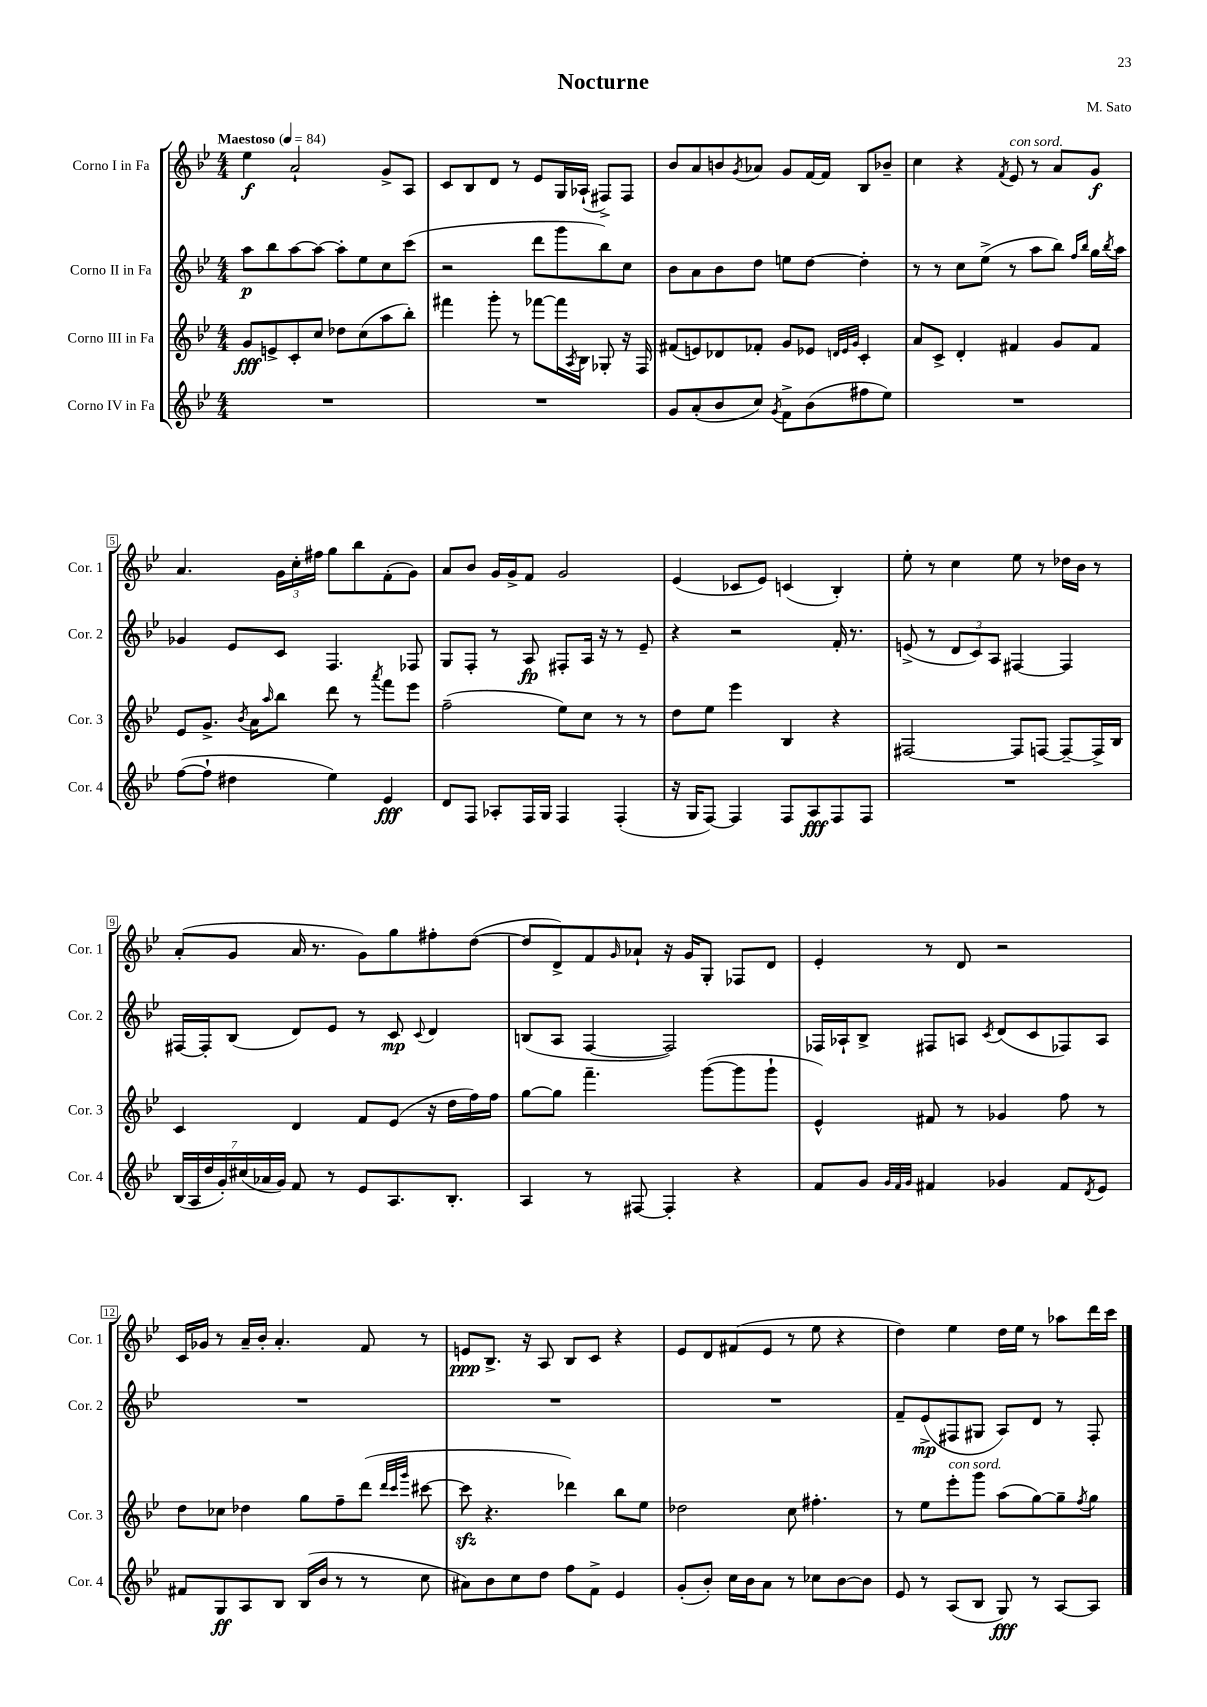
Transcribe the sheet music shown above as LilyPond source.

\header { title = "Nocturne" composer = "M. Sato" }
<<
\new StaffGroup <<
\new Staff = "s0" \with { instrumentName = "Corno I in Fa" shortInstrumentName = "Cor. 1" } {
    \clef treble \key bes \major \numericTimeSignature \time 4/4 \tempo "Maestoso" 4 = 84
    ees''4\f a'2-! g'8-> a8 |
    c'8 bes8 d'8 r8 ees'8 g16 aes16-!( fis8->) fis8 |
    bes'8 a'8 b'8 \acciaccatura { g'8 } aes'8 g'8 f'16~ f'16 bes8 bes'8-- |
    c''4 r4 \acciaccatura { f'8 } ees'8^\markup { \italic "con sord." } r8 a'8 g'8\f |
    a'4. \tuplet 3/2 { g'16 c''16-. fis''16 } g''8 bes''8 f'8-.( g'8) |
    a'8 bes'8 g'16 g'16-> f'8 g'2 |
    ees'4( ces'8 ees'8) c'4( bes4-.) |
    ees''8-. r8 c''4 ees''8 r8 des''16 bes'16 r8 |
    a'8-.( g'8 a'16 r8. g'8) g''8 fis''8-. d''8~( |
    d''8 d'8->) f'8 \grace { g'16 } aes'8-! r16 g'16 g8-. fes8 d'8 |
    ees'4-. r8 d'8 r2 |
    c'16 ges'16 r8 a'16-- bes'16-. a'4.-. f'8 r8 |
    e'8\ppp bes8.-> r16 a8 bes8 c'8 r4 |
    ees'8 d'8 fis'8( ees'8 r8 ees''8 r4 |
    d''4) ees''4 d''16 ees''16 r8 aes''8 d'''16 c'''16 \bar "|." |
}
\new Staff = "s1" \with { instrumentName = "Corno II in Fa" shortInstrumentName = "Cor. 2" } {
    \clef treble \key bes \major \numericTimeSignature \time 4/4
    a''8\p bes''8 a''8~ a''8~ a''8-. ees''8 c''8 c'''8( |
    r2 d'''8 g'''8 bes''8) c''8 |
    bes'8 a'8 bes'8 d''8 e''8 d''8~ d''4-. |
    r8 r8 c''8 ees''8->( r8 a''8 bes''8) \grace { f''16 bes''16 } g''16 \acciaccatura { bes''8 } a''16 |
    ges'4 ees'8 c'8 f4. fes8 |
    g8 f8-. r8 a8\fp fis8-. a16 r16 r8 ees'8-- |
    r4 r2 f'16-. r8. |
    e'8->( r8 \tuplet 3/2 { d'8 c'8) a8 } fis4~ fis4 |
    fis16~ fis16-. bes8( d'8) ees'8 r8 c'8\mp \appoggiatura { c'8 } d'4 |
    b8( a8 f4~ f2) |
    fes16 aes16-! bes8-> fis8 a8 \acciaccatura { c'8 } d'8( c'8 fes8) a8 |
    R1 |
    R1 |
    R1 |
    f'8-- ees'8->\mp( fis8 gis8 a8) d'8 r8 fis8-. \bar "|." |
}
\new Staff = "s2" \with { instrumentName = "Corno III in Fa" shortInstrumentName = "Cor. 3" } {
    \clef treble \key bes \major \numericTimeSignature \time 4/4
    g'8\fff e'8-> c'8-. c''8 des''8 c''8( a''8 bes''8-.) |
    fis'''4 g'''8-. r8 fes'''8~ fes'''16 \acciaccatura { a8 } bes16 ges8-. r16 f16 |
    fis'8( e'8) des'8 fes'8-. g'8 ees'8 \grace { d'32 ees'32 g'32 } c'4-. |
    a'8 c'8-> d'4-. fis'4 g'8 fis'8 |
    ees'8 g'8.-> \acciaccatura { bes'8 } a'16 \grace { a''16 } bes''8 d'''8 r8 \acciaccatura { a'''8 } f'''8 ees'''8 |
    f''2--( ees''8) c''8 r8 r8 |
    d''8 ees''8 ees'''4 bes4 r4 |
    fis2~ fis8 f8~ f8~-- f16-> bes16 |
    c'4 d'4 f'8 ees'8( r16 d''16 f''16) f''16 |
    g''8~ g''8 f'''4.-- g'''8~( g'''8 g'''8-! |
    ees'4-^) fis'8 r8 ges'4 f''8 r8 |
    d''8 ces''8 des''4 g''8 f''8-- d'''8( \grace { d'''32 c'''32 g'''32 } cis'''8~ |
    cis'''8\sfz r4. des'''4) bes''8 ees''8 |
    des''2 c''8 fis''4.-. |
    r8 ees''8 ees'''8-.^\markup { \italic "con sord." } g'''8 a''8( g''8~) g''8-- \acciaccatura { f''8 } g''8 \bar "|." |
}
\new Staff = "s3" \with { instrumentName = "Corno IV in Fa" shortInstrumentName = "Cor. 4" } {
    \clef treble \key bes \major \numericTimeSignature \time 4/4
    R1 |
    R1 |
    g'8 a'8-.( bes'8 c''8) \acciaccatura { g'8 } f'8-> bes'8( fis''8 ees''8) |
    R1 |
    f''8~( f''8-! dis''4 ees''4) ees'4\fff |
    d'8 f8 aes8-. f16 g16 f4 f4-.( |
    r16 g16 f8~) f4 f8 a8\fff f8 f8 |
    R1 |
    \tuplet 7/4 { bes16( a16 d''16 g'16-.) cis''16( aes'16 g'16) } f'8 r8 ees'8 a8. bes8.-. |
    a4 r8 fis8~ fis4-. r4 |
    f'8 g'8 \grace { g'32 f'32 g'32 } fis'4 ges'4 fis'8 \acciaccatura { d'8 } ees'8 |
    fis'8 g8\ff a8 bes8 bes16( bes'16 r8 r8 c''8 |
    ais'8) bes'8 c''8 d''8 f''8 f'8-> ees'4 |
    g'8-.( bes'8-.) c''16 bes'16 a'8 r8 ces''8 bes'8~ bes'8 |
    ees'8 r8 a8( bes8 g8\fff) r8 a8~ a8 \bar "|." |
}
>>
>>
\layout { \context { \Score \override BarNumber.stencil = #(make-stencil-boxer 0.1 0.3 ly:text-interface::print) } }
